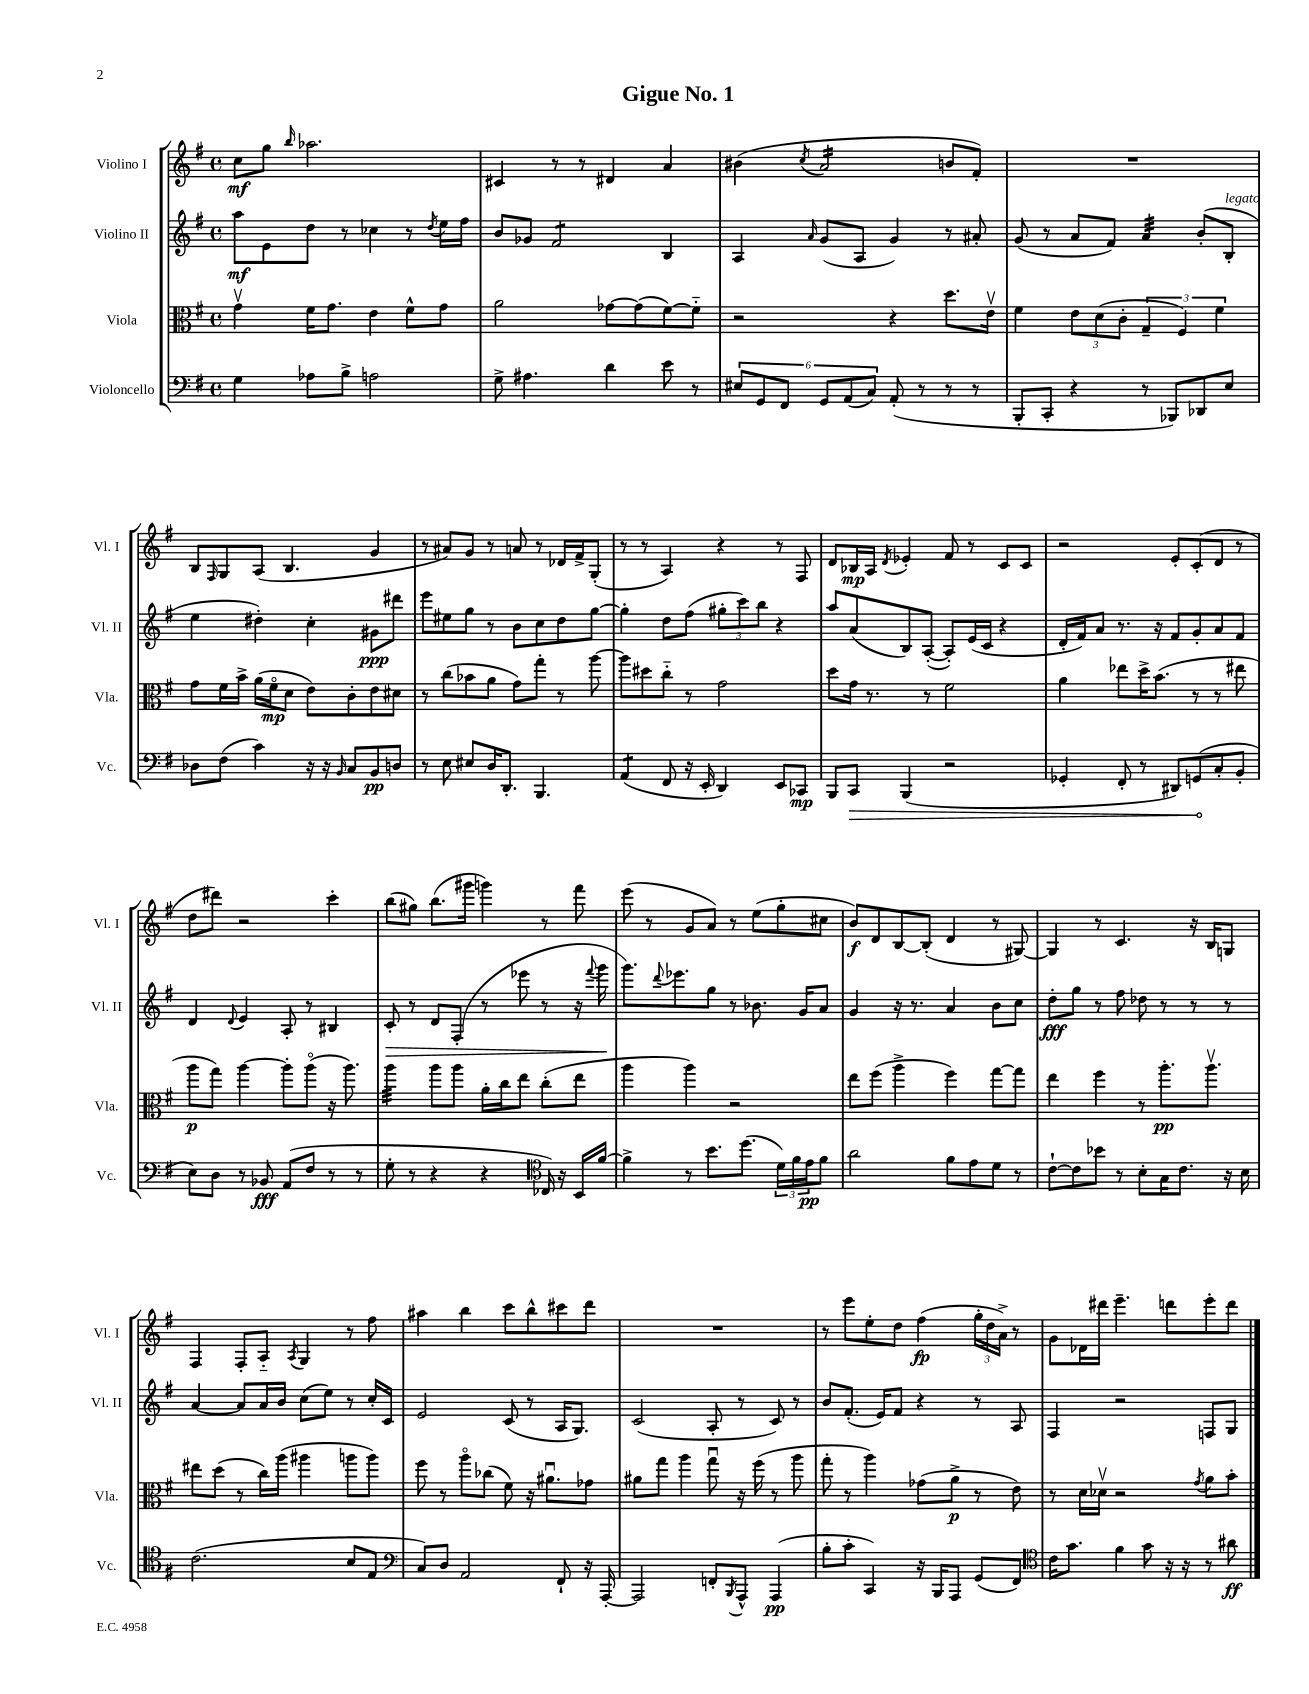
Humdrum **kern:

**kern	**kern	**kern	**kern
*staff4	*staff3	*staff2	*staff1
*clefF4	*clefC3	*clefG2	*clefG2
*k[f#]	*k[f#]	*k[f#]	*k[f#]
*M4/4	*M4/4	*M4/4	*M4/4
*met(c)	*met(c)	*met(c)	*met(c)
4G	4gv	8aa	8cc
.	.	8e	8gg
.	.	.	16qqbb
8A-	16f#	8dd	2.aa-
.	8.g	.	.
8B^	.	8r	.
2A	4e	4cc-	.
.	8f#^^	8r	.
.	.	8qdd	.
.	8g	16ee	.
.	.	16ff#	.
=	=	=	=
8G^	2a	8b	4c#
4.A#	.	8g-	.
.	.	2f#	8r
.	.	.	8r
4d	[8g-	.	4d#
.	(8g-]	.	.
8e	[8f#)	4B	4a
8r	8f#'~]	.	.
=	=	=	=
12E#	2r	4A	(4b#
12GG	.	.	.
12FF#	.	.	.
.	.	16qqa	8qcc
12GG	.	(8g	2a
(12AA	.	.	.
.	.	8A	.
12C)	.	.	.
(8AA'	4r	4g)	.
8r	.	.	.
8r	8.dd	8r	8b
8r	.	8a#'	8f#')
.	16ev	.	.
=	=	=	=
8BBB'	4f#	(8g	1r
8CC'	.	8r	.
4r	12e	8a	.
.	(12d	.	.
.	.	8f#)	.
.	12c'	.	.
8r	6G~	4a	.
8BBB-)	.	.	.
.	6F#)	.	.
8DD-	.	(8b'	.
.	6f#	.	.
8E	.	8B'	.
=	=	=	=
8D-	8g	4ee	8B
.	.	.	16qqF#
(8F#	16f#	.	8G
.	16b^	.	.
4c)	(16a	4dd#')	(8A
.	16f#o	.	.
.	8d	.	4.B
16r	8e)	4cc'	.
16r	.	.	.
16qqBB	.	.	.
8C	8c'	.	.
8BB	8e	8g#	4g
8D	8d#	8ddd#	.
=	=	=	=
8r	8r	8eee	8r
8E	(8cc	8ee#	8a#)
8E#	8b-	8gg	8g
16D	8a	8r	8r
8.DD'	.	.	.
.	8g)	8b	8a
4.BBB	8gg'	8cc	8r
.	8r	8dd	16d-
.	.	.	16f#^
.	[8aa	[8gg	(8G'
=	=	=	=
(4AA	8aa]	4gg']	8r
.	8dd#	.	8r
8FF#	8cc'~	8dd	4A)
16r	8r	(8ff#	.
16EE'	.	.	.
4DD)	2g	12gg#'	4r
.	.	12ccc)	.
.	.	12bb	.
8EE	.	4r	8r
8CC-	.	.	8F#
=	=	=	=
8BBB	8dd	8aa	8d
8CC	16g	(8a	16B-
.	8.r	.	16A
.	.	.	8qd
(4BBB	.	8B)	4e-'
.	8r	([8A'	.
2r	2f#	8A'])	8f#
.	.	(16e	8r
.	.	16c	.
.	.	4r	8c
.	.	.	8c
=	=	=	=
4GG-'	4a	16d'	2r
.	.	16f#)	.
.	.	8a	.
8FF#'	8ee-	8.r	.
8r	16dd^	.	.
.	(8.b	16r	.
8DD#)	.	8f#	8e'
(8GG	8r	8g'	(8c'
8C'	8r	8a	8d
8BB'	8ee#	8f#	8r
=	=	=	=
8E)	8aa	4d	8dd
8D	8gg)	.	8ddd#)
.	.	8qqd	.
8r	[4aa	4e	2r
8BB-	.	.	.
(8AA	8aa']	8A'	.
8F#	(8aao	8r	.
8r	16r	4B#	4ccc'
.	8.aa)	.	.
8r	.	.	.
=	=	=	=
8G'	4aa	8c'	(8bb
8r	.	8r	8gg#)
4r	8aa	8d	(8.bb
.	8aa	(8F#'	.
.	.	.	16ggg#
4r	16a'	8r	4ggg)
.	16cc	.	.
.	8ee	8eee-	.
*clefC4	*	*	*
16C-)	(8cc'	8r	8r
16r	.	.	.
16BB	8ee	16r	8fff#
.	.	8qqfff#	.
[16f#	.	16ggg	.
=	=	=	=
4f#^]	4aa	8.ggg)	(8eee
.	.	.	8r
.	.	8qqddd	.
.	.	8.eee-	.
8r	4aa)	.	8g
8.b	.	8gg	8a)
.	2r	8r	8r
(8.dd	.	.	.
.	.	8.b-	(8ee
24d)	.	.	8gg'
24f#	.	.	.
.	.	16g	.
24e	.	.	.
8f#	.	8a	8cc#
=	=	=	=
2a	8ee	4g	8b)
.	(8ff#	.	8d
.	4aa^	16r	[8B
.	.	8.r	.
.	.	.	(8B']
8f#	4ff#)	4a	4d
8e	.	.	.
8d	[8gg	8b	8r
8r	8gg]	8cc	[8G#)
=	=	=	=
[8c`	4ee	8dd'	4G#]
8c]	.	8gg	.
8b-	4ff#	8r	8r
8r	.	8ff#	4.c
8B'	8r	8dd-	.
16G	8.aa'	8r	.
8.c	.	.	.
.	.	8r	16r
.	8.aav	.	16B
16r	.	8r	8G
16B	.	.	.
=	=	=	=
(2.c	8ee#	[4a	4F#
.	(8dd	.	.
.	8r	8a]	8F#'
.	16cc)	16a	8A'~
.	(16aa	16b	.
.	.	.	8qA
.	4aa#	(8cc	4G
.	.	8ee)	.
8B	8aa	8r	8r
8E	8aa)	16cc'	8ff#
.	.	16c	.
=	=	=	=
*clefF4	*	*	*
8C)	8ff#	2e	4aa#
8D	8r	.	.
2AA	8aao	.	4bb
.	(8cc-	.	.
.	8f#)	(8c	8ccc
.	16r	8r	8bb^^
.	8.a#u	.	.
8FF#`	.	16A	8ccc#
.	.	8.G)	.
16r	8g-	.	8ddd
[16AAA'	.	.	.
=	=	=	=
2AAA]	8a#	(2c	1r
.	8gg	.	.
.	4aa	.	.
8FF'	8ggu	8A'	.
8qBBB	.	.	.
8AAA^^	16r	8r	.
.	(16ff#	.	.
(4AAA	8r	8c)	.
.	8aa	8r	.
=	=	=	=
8B'	8gg'	8b	8r
8c'	8r	(8.f#'	8eee
4CC)	4aa)	.	8ee'
.	.	16e)	.
.	.	8f#	8dd
16r	(8g-	4r	(4ff#
16BBB	.	.	.
8AAA	8a^	.	.
(8GG	8r	8r	24gg'
.	.	.	24dd
.	.	.	24a^)
8FF#)	8e)	8A	8r
=	=	=	=
*clefC4	*	*	*
16c	8r	4F#	8g
8.g	.	.	.
.	16d	.	16d-
.	16d-v	.	16ddd#
4f#	2r	2r	4.eee~
8g	.	.	.
16r	.	.	8ddd
16r	.	.	.
.	8qg	.	.
8r	8a	8F	8eee'
8a#	8b'	8G	8ddd
==	==	==	==
*-	*-	*-	*-
